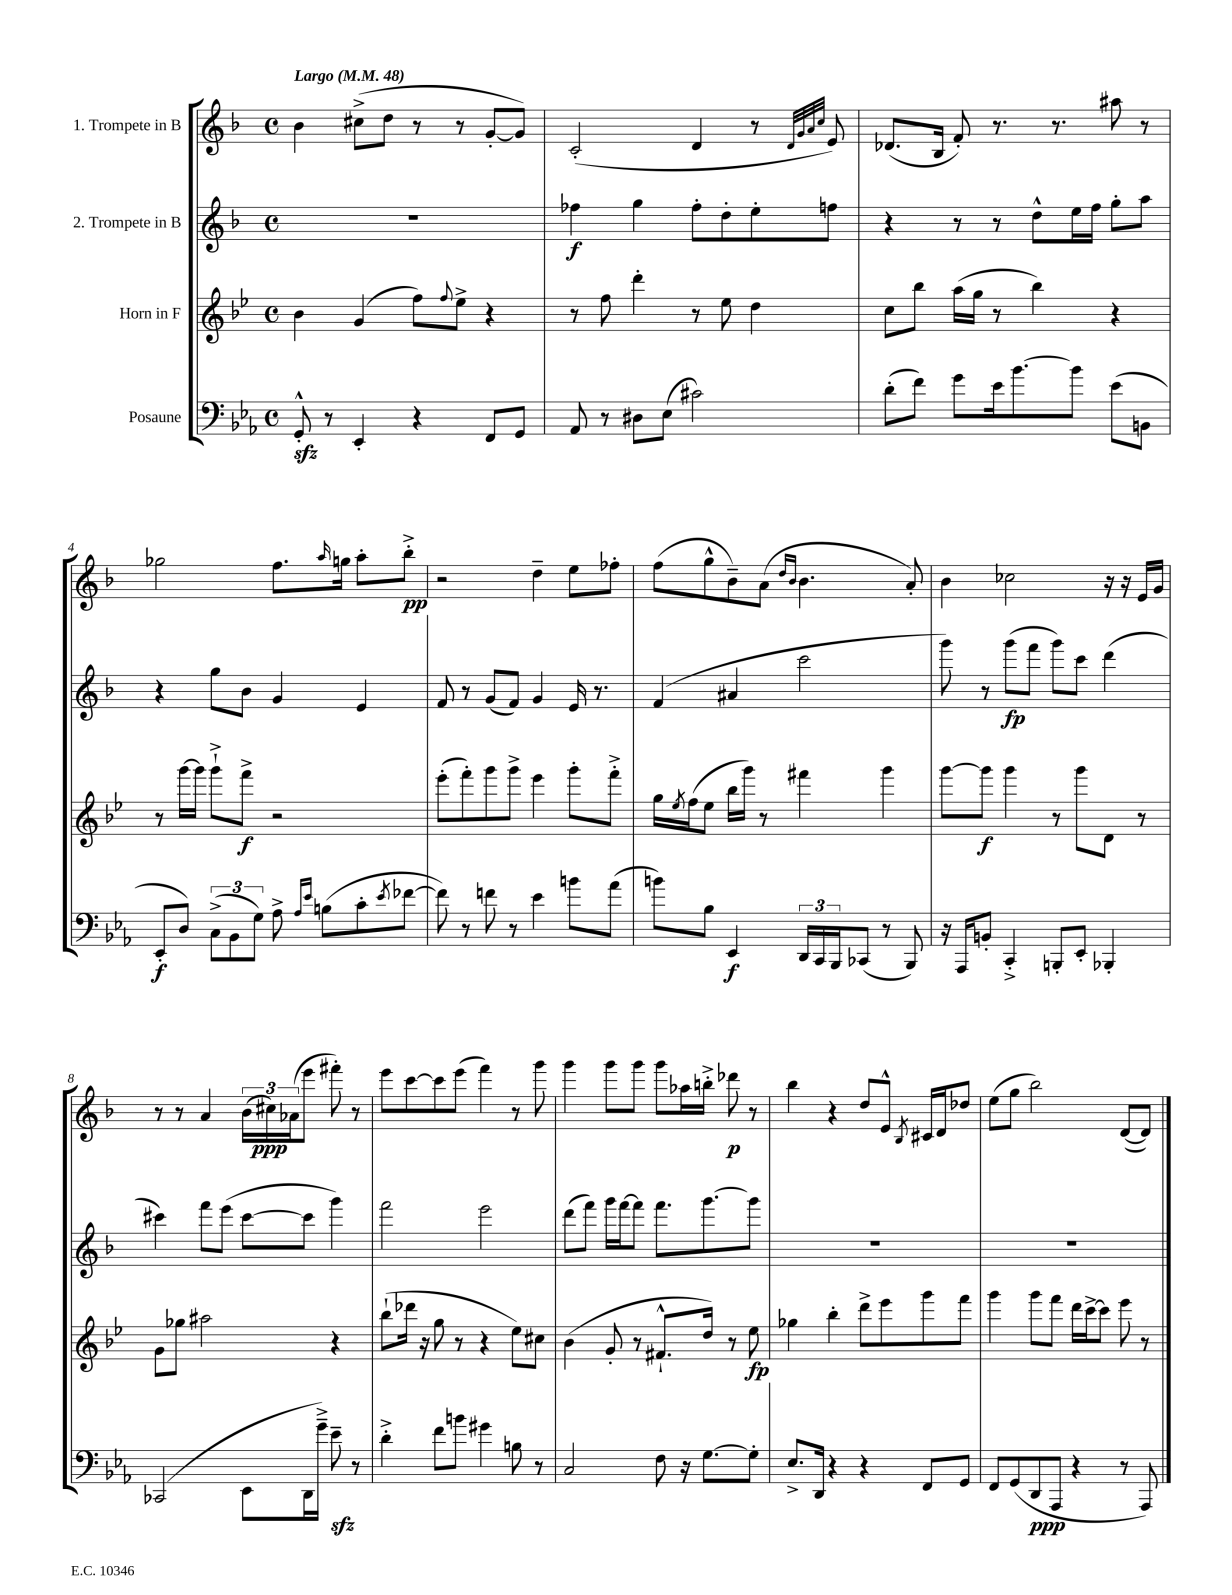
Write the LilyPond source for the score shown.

<<
\new StaffGroup <<
\new Staff = "s0" \with { instrumentName = "1. Trompete in B" } {
    \clef treble \key f \major \defaultTimeSignature \time 4/4 \tempo "Largo" 4 = 48
    bes'4 cis''8->( d''8 r8 r8 g'8~-. g'8) |
    c'2-.( d'4 r8 \grace { d'32 g'32 a'32 c''32 } e'8) |
    des'8.( bes16 f'8-.) r8. r8. ais''8 r8 |
    ges''2 f''8. \grace { a''16 } g''16 a''8-. bes''8-.->\pp |
    r2 d''4-- e''8 fes''8-. |
    f''8( g''8-^ bes'8--) a'8( \grace { d''16 bes'16 } bes'4. a'8-.) |
    bes'4 ces''2 r16 r16 e'16 g'16 |
    r8 r8 a'4 \tuplet 3/2 { bes'16( cis''16\ppp) aes'16( } e'''8 fis'''8-.) r8 |
    e'''8 c'''8~ c'''8 e'''8( f'''4) r8 g'''8 |
    g'''4 g'''8 g'''8 g'''8 aes''16 b''16-.-> des'''8\p r8 |
    bes''4 r4 d''8 e'8-^ \acciaccatura { bes8 } cis'16 d'16 des''8 |
    e''8( g''8 bes''2) d'8~( d'8) \bar "|." |
}
\new Staff = "s1" \with { instrumentName = "2. Trompete in B" } {
    \clef treble \key f \major \defaultTimeSignature \time 4/4
    R1 |
    fes''4\f g''4 fes''8-. d''8-. e''8-. f''8 |
    r4 r8 r8 d''8-^ e''16 f''16 g''8-. a''8 |
    r4 g''8 bes'8 g'4 e'4 |
    f'8 r8 g'8( f'8) g'4 e'16 r8. |
    f'4( ais'4 c'''2 |
    g'''8) r8 g'''8\fp( f'''8 g'''8) c'''8 d'''4( |
    cis'''4) f'''8 e'''8( cis'''8~ cis'''8 g'''4) |
    f'''2 e'''2 |
    d'''8( f'''8) g'''16 f'''16~ f'''8 f'''8. g'''8.~ g'''8 |
    R1 |
    R1 \bar "|." |
}
\new Staff = "s2" \with { instrumentName = "Horn in F" } {
    \clef treble \key bes \major \defaultTimeSignature \time 4/4
    bes'4 g'4( f''8) \appoggiatura { f''8 } ees''8-> r4 |
    r8 f''8 d'''4-. r8 ees''8 d''4 |
    c''8 bes''8 a''16( g''16 r8 bes''4) r4 |
    r8 g'''16~ g'''16 g'''8-!-> f'''8->\f r2 |
    ees'''8-.( f'''8-.) g'''8 g'''8-> ees'''4 g'''8-. f'''8-.-> |
    g''16 \acciaccatura { ees''8 } f''16( ees''8 bes''16 g'''16) r8 fis'''4 g'''4 |
    g'''8~ g'''8\f g'''4 r8 g'''8 d'8 r8 |
    g'8 ges''8 ais''2 r4 |
    bes''8-!( des'''16 r16 g''8 r8 r4 ees''8) cis''8 |
    bes'4( g'8-. r8 fis'8.-!-^ d''16) r8 ees''8\fp |
    ges''4 bes''4-. d'''8-> ees'''8 g'''8 f'''8 |
    g'''4 g'''8 f'''8 d'''16 c'''16~-> c'''8 ees'''8 r8 \bar "|." |
}
\new Staff = "s3" \with { instrumentName = "Posaune" } {
    \clef bass \key ees \major \defaultTimeSignature \time 4/4
    g,8-.-^\sfz r8 ees,4-. r4 f,8 g,8 |
    aes,8 r8 dis8 ees8( cis'2) |
    d'8-.( f'8) g'8 ees'16 bes'8.~ bes'8 ees'8( b,8 |
    ees,8-.\f d8) \tuplet 3/2 { c8->( bes,8 g8) } aes8-> \grace { aes16 ees'16 } b8( c'8-. \acciaccatura { ees'8 } fes'8~ |
    fes'8) r8 f'8 r8 ees'4 b'8 aes'8( |
    b'8) bes8 ees,4\f \tuplet 3/2 { d,16 c,16 bes,,16 } ces,8( r8 bes,,8) |
    r16 aes,,16 b,8-. c,4-.-> b,,8-. ees,8-. bes,,4-. |
    ces,2( ees,8 d,16 g'16--->) ees'8--\sfz r8 |
    d'4-.-> f'8 b'8 gis'4 b8 r8 |
    c2 f8 r16 g8.~ g8-. |
    ees8.-> d,16 r4 r4 f,8 g,8 |
    f,8 g,8( d,8\ppp aes,,8 r4 r8 aes,,8) \bar "|." |
}
>>
>>
